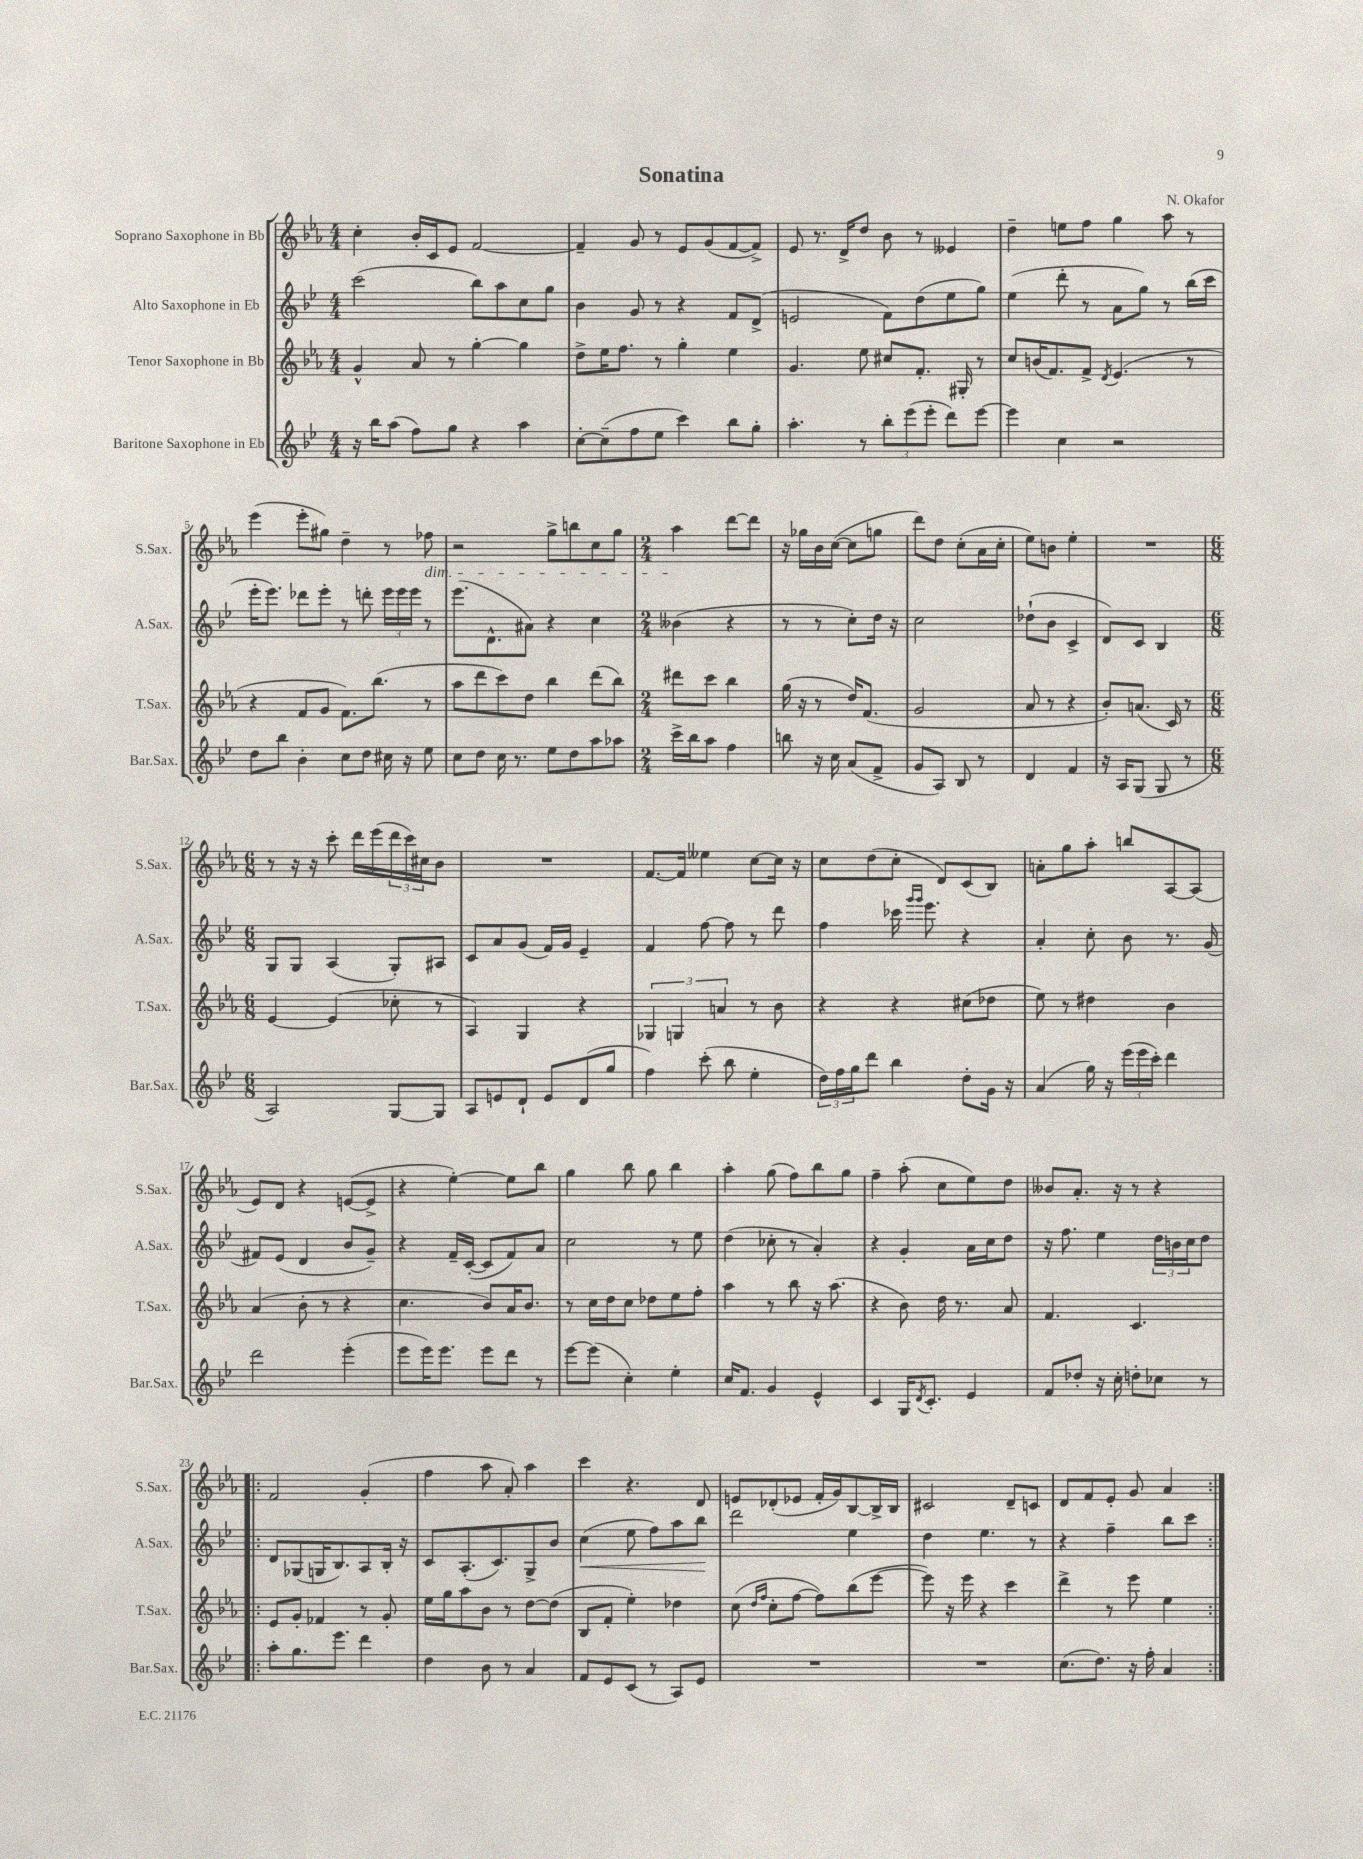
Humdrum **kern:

**kern	**kern	**kern	**kern
*staff4	*staff3	*staff2	*staff1
*clefG2	*clefG2	*clefG2	*clefG2
*k[b-e-]	*k[b-e-a-]	*k[b-e-]	*k[b-e-a-]
*M4/4	*M4/4	*M4/4	*M4/4
16r	4g^^	(2ccc	4cc'
16bb-	.	.	.
(8aa	.	.	.
8ff)	8a-	.	16b-'
.	.	.	16c
8gg	8r	.	8e-
4r	[4gg'	8bb-)	[2f
.	.	8aa	.
4aa	4gg]	8cc	.
.	.	8gg	.
=	=	=	=
[8cc'	8dd^	4b-	4f~]
(8cc~]	16ee-	.	.
.	8.ff	.	.
8ff	.	8g	8g
8ee-	8r	8r	8r
4ccc)	4gg'	4r	8e-
.	.	.	(8g
8bb-	4ee-	8f	[8f
8gg'	.	(8d^	8f^])
=	=	=	=
4.aa'	4.g	2e	8e-
.	.	.	8.r
.	.	.	16d^
8r	8ee-	.	8dd
12bb-'	8cc#	8f)	8b-
(12eee-	.	.	.
.	8.f'	(8dd	8r
12eee-'	.	.	.
8ddd)	.	8ee-	4e--
.	16G#'	.	.
[8eee-	8r	8gg)	.
=	=	=	=
4eee-]	8cc	(4ee-	4dd~
.	(16b	.	.
.	8.f)	.	.
4cc	.	8ddd'	8ee
.	8f^	8r	8ff
.	8qd	.	.
2r	(4.e-	8a	4gg
.	.	8gg)	.
.	.	8r	8aa-
.	8r	(16bb-	8r
.	.	16ccc	.
=	=	=	=
8dd	4r	16eee-'	(4eee-
.	.	8.eee-)	.
8bb-	.	.	.
4b-'	8f	8ddd-	8eee-'
.	8g	8eee-'	8gg#)
8cc	8.f)	8r	4dd~
8dd	.	8ddd'	.
.	(8.bb-	.	.
16cc#	.	24eee-	8r
.	.	24eee-	.
16r	.	.	.
.	.	24eee-	.
8ee-	8r	8r	8ff-
=	=	=	=
8cc	8aa-	(8.eee-	2r
8dd	8ddd	.	.
.	.	8.d^^	.
16cc	8ccc)	.	.
8.r	.	.	.
.	8dd	8a#)	.
8ee-	4bb-	4r	8gg^
8dd	.	.	8bb
8aa	(8ddd	4cc	8cc
8aa-	8bb-)	.	8gg
=	=	=	=
*M2/4	*M2/4	*M2/4	*M2/4
16ccc^	8ddd#	(4b--	4aa-
16bb-	.	.	.
8aa	8ccc	.	.
4ff	4bb-	4r	[8ddd
.	.	.	8ddd]
=	=	=	=
8bb	(16gg	8r	16r
.	16r	.	16gg-
16r	8r	8r	16b-
16cc	.	.	([16cc
(8a	16dd)	8cc')	8cc]
.	(8.f	.	.
8f^	.	16dd	8gg
.	.	16r	.
=	=	=	=
8g	2g	2cc	8ddd)
8A)	.	.	8dd
8B-	.	.	(8cc'
8r	.	.	16a-
.	.	.	16cc'
=	=	=	=
4d	8a-	(8dd-`	8ee-)
.	8r	8b-	8b
4f	4r	4c^	4ee-'
=	=	=	=
16r	8b-')	8d)	2r
16A	.	.	.
(8G	(8.a	8c	.
8G	.	4B-	.
.	16c)	.	.
8r	8r	.	.
=	=	=	=
*M6/8	*M6/8	*M6/8	*M6/8
2A)	[4e-	8G	8r
.	.	8G	16r
.	.	.	16r
.	(4e-]	(4A	8ccc'
.	.	.	16ddd
.	.	.	(16eee-
[8G	8cc-'	8G')	24ddd
.	.	.	24ccc)
.	.	.	24cc#
8G]	8r	8A#	8b-
=	=	=	=
8A	4A-)	8c	2.r
8e	.	8a	.
8d`	4G	(8g	.
8e	.	16f)	.
.	.	16g	.
(8d	4r	4e-~	.
8gg	.	.	.
=	=	=	=
4ff)	6G-	4f	[8.f
.	6G	.	.
.	.	.	16f]
(8ccc'	.	[8ff	4ee--
.	6a	.	.
8bb-	.	8ff]	.
4ee-'	8r	8r	[8cc
.	8b-	8ddd	16cc]
.	.	.	16r
=	=	=	=
24dd)	4r	4ff	8cc
24ff	.	.	.
24gg	.	.	.
8ddd	.	.	(8dd
4bb-	4r	16ccc-	8cc'
.	.	16qqggg	.
.	.	16qqggg	.
.	.	8.eee-	.
.	.	.	8d)
8dd'	(8cc#	4r	(8c
16g	8dd-	.	8B-)
16r	.	.	.
=	=	=	=
(4a	8ee-)	4a'	8a'
.	8r	.	8gg
16gg)	4dd#	8cc'	8aa-'
16r	.	.	.
(24eee-	.	8b-	8bb
24eee-	.	.	.
24ccc')	.	.	.
4ddd	4b-	8.r	[8A-
.	.	.	(8A-]
.	.	(16g	.
=	=	=	=
2ddd	(4a-	8f#)	8e-)
.	.	(8e-	8d
.	8b-'	4d	4r
.	8r	.	.
(4eee-'	4r	8b-	([8e
.	.	8g~)	8e^]
=	=	=	=
8eee-	4.cc	4r	4r
16eee-)	.	.	.
8.eee-	.	.	.
.	.	16f~	[4ee-')
.	.	([16c'	.
8eee-	8b-)	8c]	.
8ddd	16a-	8f)	8ee-]
.	8.b-	.	.
8r	.	8a	8bb-
=	=	=	=
[8eee-	8r	2cc	4gg
(8eee-]	16cc	.	.
.	16dd	.	.
4cc')	8cc	.	8bb-
.	8dd-	.	8gg
4ee-'	8ee-	8r	4bb-
.	8ff'	8ee-	.
=	=	=	=
16cc	4aa-	(4dd	4aa-'
8.f	.	.	.
4g	8r	8cc-'	(8gg
.	8bb-	8r	8ff)
4e-^^	16r	4a')	8bb-
.	(8.aa-	.	.
.	.	.	8gg
=	=	=	=
4c	4r	4r	4ff~
16G	8b-)	4g'	(8aa-'
8qd	.	.	.
8.c'	.	.	.
.	16dd	.	8cc
.	8.r	.	.
4e-	.	16a	8ee-)
.	.	16cc	.
.	8a-	8dd	8dd
=	=	=	=
8f	4.f	16r	8b--
.	.	8.ff	.
8dd-'	.	.	8.a-'
16r	.	4ee-	.
16cc'	.	.	16r
8dd'	4.c	.	8r
8cc-	.	24dd	4r
.	.	24b	.
.	.	24cc	.
8r	.	8dd	.
=!|:	=!|:	=!|:	=!|:
8aa'	8e-	8d	2f
8.gg	8g'	(8G-	.
.	4f-	16G	.
8.eee-	.	8.B-)	.
4ddd	8r	8A	(4g'
.	8g'	16B-'	.
.	.	16r	.
=	=	=	=
4dd	16ee-	8c	4ff
.	16gg	.	.
.	8aa-	(8.A'	.
8b-	8b-	.	8aa-
.	.	8.c)	.
8r	8r	.	8a-')
4a	[8dd	8G^	4aa-
.	(8dd]	8b-	.
=	=	=	=
8f	8B-	(4cc	4ccc
8e-	8f'	.	.
(8c	4ee-')	8ee-	4.r
8r	.	8ff)	.
8A)	4dd-	8aa	.
8e-	.	8bb-	8d
=	=	=	=
2.r	(8cc	2ddd	8e
.	16qqdd	.	.
.	16qqff	.	.
.	8cc'	.	(8d-'
.	[8ff	.	8e-
.	8ff])	.	16f'
.	.	.	16g)
.	(8bb-	4ee-	[8B-
.	[8eee-	.	16B-^]
.	.	.	16B-
=	=	=	=
2.r	8eee-])	4dd	2c#
.	16r	.	.
.	16eee-	.	.
.	4r	4.ee-	.
.	4ccc	.	8d~
.	.	8r	8c
=	=	=	=
(8.cc	4ddd^	4r	8d
.	.	.	8f
8.dd)	.	.	.
.	8r	4ff~	8e-'
16r	8eee-	.	8g
16ff'	.	.	.
4a	4ee-	8bb-	4a-
.	.	8ccc	.
==:|!	==:|!	==:|!	==:|!
*-	*-	*-	*-
